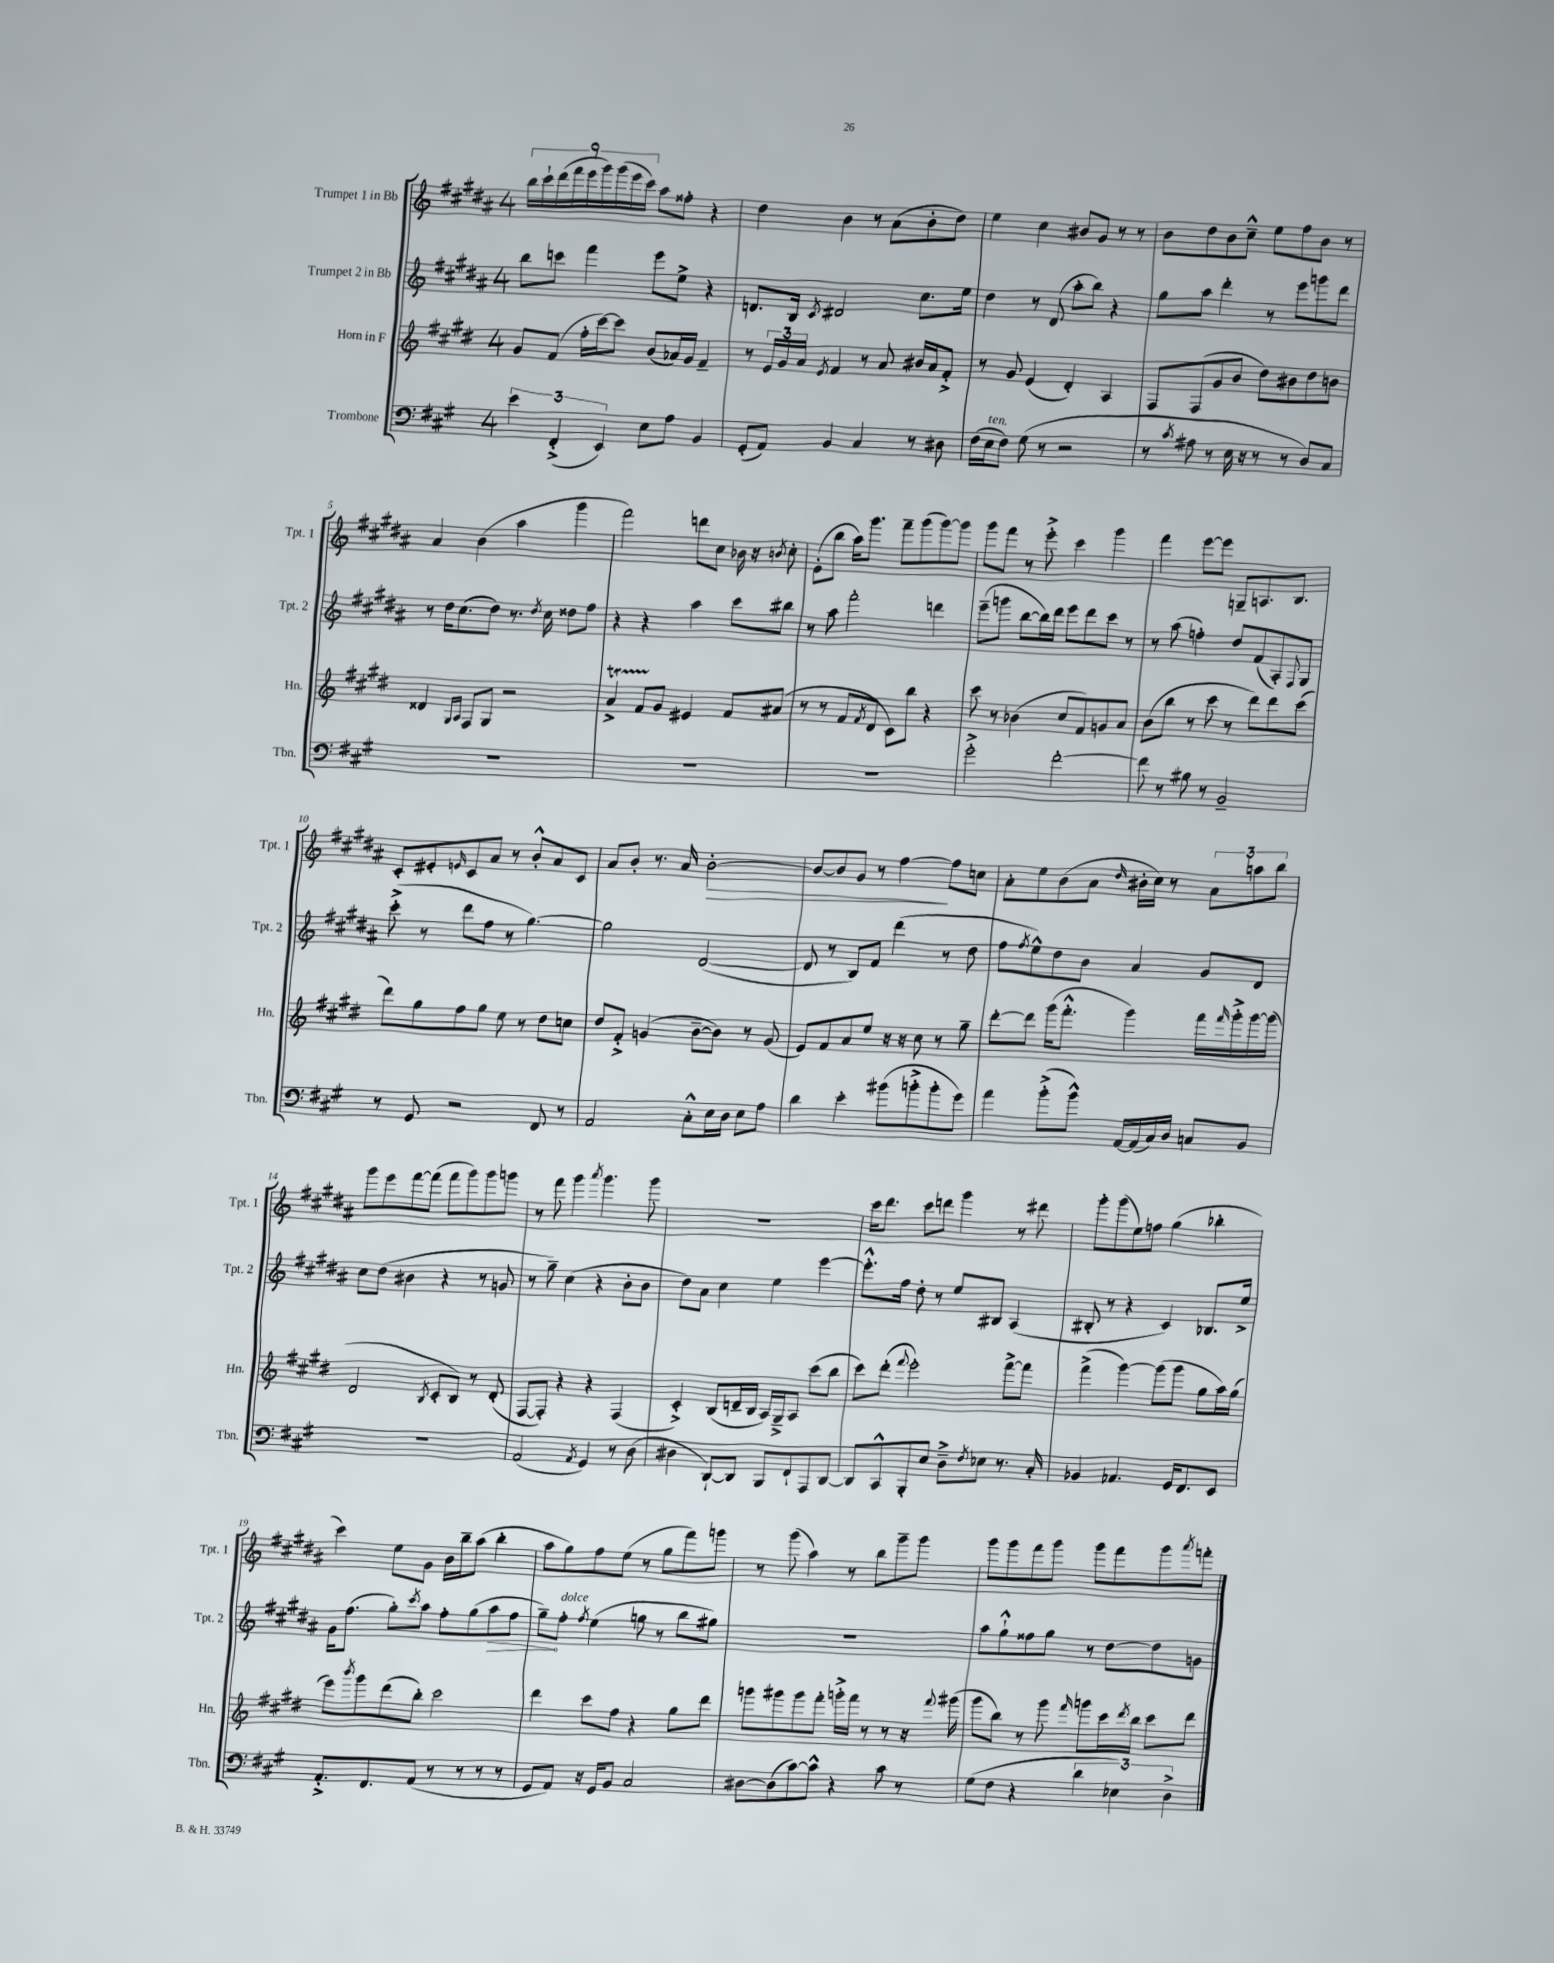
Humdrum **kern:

**kern	**kern	**kern	**kern
*staff4	*staff3	*staff2	*staff1
*clefF4	*clefG2	*clefG2	*clefG2
*k[f#c#g#]	*k[f#c#g#d#]	*k[f#c#g#d#a#]	*k[f#c#g#d#a#]
*M4/4	*M4/4	*M4/4	*M4/4
6e	8g#	8bb	18bb
.	.	.	18ccc#`
.	.	.	(18ddd#
.	(8f#	8ccc	.
(6FF#'^	.	.	18fff#
.	.	.	18eee
.	16ff#'	4fff#	.
.	.	.	18ggg#)
.	[16ccc#)	.	.
6EE)	.	.	(18ggg#
.	8ccc#]	.	.
.	.	.	18eee
.	.	.	18ccc#)
8E	(8b	8eee	8aa#
8A	16a-)	8ee^	8ff##'
.	16g#	.	.
4BB	4f#~	4r	4r
=	=	=	=
(8GG#'	8r	8.d	4dd#
8AA)	24e	.	.
.	24g#	.	.
.	.	16B	.
.	24a	.	.
.	8qe	8qc#	.
4BB	4f#	2d#	4b
4C#	8r	.	8r
.	8a	.	(8a#
8r	16b#	8.cc#	8b'
.	16a	.	.
8D#	8f#'^	.	8dd#)
.	.	16ee	.
=	=	=	=
(16F#	8r	4dd#	4ee
16E	.	.	.
8F#)	8g#	.	.
(8G#	(4e	8r	4cc#
8r	.	(8d#	.
2r	4d#')	8aa#'	8b#
.	.	8bb)	8g#
.	4A	4r	8r
.	.	.	8r
=	=	=	=
8r	8F#	8gg#	8b
8qc#	.	.	.
8A#	(8F#	8aa#	8dd#
8r	8g#	4ddd#'	8b
16E	8b	.	8cc#~^^
16r	.	.	.
8r	8dd#)	8r	8ee
8r	8b#	8eee	8ff#
8D)	8dd#	8ggg	8b
8C#	8b	8ddd#	8r
=	=	=	=
1r	4d##	8r	4a#
.	.	16dd#	.
.	.	(8.cc#	.
.	16qqG#	.	.
.	16qqA	.	.
.	8F#	.	(4b
.	8G#	8dd#)	.
.	2r	8.r	4aa#
.	.	8qdd#	.
.	.	16cc#	.
.	.	8dd##	4ggg#
.	.	8ff#	.
=	=	=	=
1r	4a^	4r	2fff#)
.	8f#	4r	.
.	8g#	.	.
.	4e#	4aa#	8ddd
.	.	.	8cc#
.	8f#	8ccc#	16b-
.	.	.	16r
.	.	.	8qb
.	(8a#	8bb#	8cc#'
=	=	=	=
1r	8r	8r	(8e'
.	8r	8aa#	8bb
.	8f#	2fff#'	16aa#)
.	.	.	8.ggg#
.	8qf#	.	.
.	8d#	.	.
.	8c#)	.	8fff#~
.	8bb	.	(8ggg#
.	4r	4ddd	[8ggg#)
.	.	.	8ggg#]
=	=	=	=
2g#'^	8ccc#	(8eee~	8ggg#
.	8r	8ggg	8fff#
.	(4b-	[8bb	8r
.	.	16bb])	8eee'^
.	.	16ddd#	.
[2f#'	8cc#	8eee	4ccc#
.	8f#)	8ddd#	.
.	8g	8ccc#	4ggg#
.	8a	8r	.
=	=	=	=
8f#]	(8b	8r	4fff#
8r	8bb	(8aa#	.
8B#	8r	4ff')	[8eee
8r	8ccc#	.	8eee]
2BB~	8r	8dd#	8G~
.	8ddd#)	(8f#	8.A
.	8ddd#	8A#')	.
.	.	.	8.B
.	.	8qqF#	.
.	(8ccc#	8G#	.
=	=	=	=
8r	8ddd#)	(8ccc#'^	8c#'
8GG#	8gg#	8r	8e#'
.	.	.	16qqe
2r	8ff#	8ddd#	8c#
.	8gg#	8ff#	8a#
.	8ee	8r	8r
.	8r	[4.gg#)	8b'^^
8FF#	8dd#	.	8a#
8r	8cc	.	8c#
=	=	=	=
2AA	8dd#	2gg#]	8a#
.	8f#'^	.	8b'
.	(4g	.	8.r
.	.	.	16a#
8C#'^^	[8b~	([2d#	[2b'
16E	8b])	.	.
16D	.	.	.
8E	8r	.	.
8A	(8g	.	.
=	=	=	=
4d	8e)	8d#]	8b_
.	8f#	8r	8b]
4e'	8a	8B)	8g#
.	8ee	8f#	8r
(8b#	16r	(4ddd#	[4ff#
.	16r	.	.
8b'^	8cc#	.	.
8b'	8r	8r	8ff#]
8g#)	8gg#~	8dd#	8cc
=	=	=	=
4a	[8ddd#'	8ff#	8a#'
.	.	8qff#	.
.	8ddd#]	8ee^^)	8ee
(8b'^	(16ggg#	8dd#	(8b
.	8.fff#'^^	.	.
8b^^)	.	8b	8a#
.	.	.	16qqdd#
[16AA	4ggg#)	4a#	16b#'
(16AA]	.	.	16cc#)
16C#)	.	.	8r
16D	.	.	.
8C	16fff#	8g#	12a#
.	16qqfff#	.	.
.	16ggg#'^	.	.
.	.	.	12aa
8BB	[16ggg#	8d#	.
.	.	.	12bb
.	(16ggg#]	.	.
=	=	=	=
1r	2d#	8cc#	8ggg#
.	.	(8dd#	8eee
.	.	4b#	[8fff#
.	.	.	(8fff#]
.	8qB	.	.
.	8c#'	4r	8fff#
.	8B)	.	8ggg#)
.	8r	8r	8ggg#
.	(8d#'	8g	8ggg
=	=	=	=
(2AA	[8F#	8r	8r
.	8F#'])	8gg#~)	8fff#
.	4r	(4cc#	4ggg#
8qAA	.	.	8qaaa#
4GG#)	4r	4r	4.ggg#
8r	(4F#	8b'	.
(8D	.	8b	8ggg#
=	=	=	=
4D#	4c#'^)	8dd#)	1r
.	.	8a#	.
[8DD`)	(8B	4cc#	.
8DD]	16d~	.	.
.	16B	.	.
8BBB	16A)	4ee	.
.	16G#~^	.	.
8FF#`	8A	.	.
8AAA	(8ccc#	[4eee	.
[8DD	8bb	.	.
=	=	=	=
8DD]	8ccc#)	8.eee'^^]	16ccc#
.	.	.	8.ddd#
8CC#^^	(8ddd#'	.	.
.	.	16ff#	.
.	8qqfff#	.	.
8BBB'	2eee')	8dd#'	8ccc#
8E	.	8r	8ddd
8D~^	.	8ee	4ggg#
8qF#	.	.	.
8E-	.	8B#	.
8.r	[8fff#^	(4A#	8r
.	8fff#]	.	8ddd#
16C#'	.	.	.
=	=	=	=
4BB-	(4fff#^	8B#'	8ggg#'
.	.	8r	(8ggg#
4.AA-	[4ggg#)	4r	8ee)
.	.	.	8ff
.	(8ggg#]	4c#)	(4gg#
16GG#	8ggg#	.	.
8.FF#	.	.	.
.	8gg#	8.B-	4bb-'
8EE	16aa)	.	.
.	(16gg#	16ee^	.
=	=	=	=
8.AA'^	8eee)	16g#	4ccc#)
.	.	(8.ff#	.
.	8qbbb	.	.
.	8ggg#	.	.
8.FF#	.	.	.
.	(8ddd#	8gg#')	8ee
.	.	8qccc#	.
(8AA	8bb')	8aa#	8g#
8r	2ccc#	8ff#'	16b
.	.	.	16bb~
8r	.	(8gg#	(8aa#
8r	.	8aa#	4bb'
8r	.	8ff#	.
=	=	=	=
8GG#	4ddd#	8gg#~)	8aa#
8AA)	.	8ff#'	8gg#)
.	.	8qff#	.
16r	8ccc#	(4ee	8ff#
16GG#	.	.	.
8BB	8ff#	.	(8ee
2C#	4r	8gg	8r
.	.	8r	8gg#
.	8gg#	8bb	8fff#)
.	8ddd#	8gg#)	8ggg
=	=	=	=
[8D#	8ggg	1r	8r
(8D#]	8ggg#	.	(8ggg#
[8c#)	8ggg#	.	4aa#)
8c#^^]	8fff#'	.	.
4r	16ggg'^	.	8r
.	16fff#	.	.
.	8r	.	8bb
8c#	8r	.	8ggg#~
8r	16r	.	8ggg#
.	8qqfff#	.	.
.	(16ggg#	.	.
=	=	=	=
(8G#	8ggg#	8aa#	8ggg#
8F#	8bb)	8gg#`^^	8ggg#
4r	8r	8ff##	8fff#
.	8ggg#	8gg#	8ggg#
.	16qqfff#	.	.
6d	8ggg	8r	8ggg#
.	16ccc#	[8dd#	8fff#
6E-)	.	.	.
.	8qddd#	.	.
.	16bb	.	.
.	8ccc#	8dd#]	8ggg#
6D^	.	.	.
.	.	.	8qaaa#
.	8ddd#	8g	8fff'
==	==	==	==
*-	*-	*-	*-
